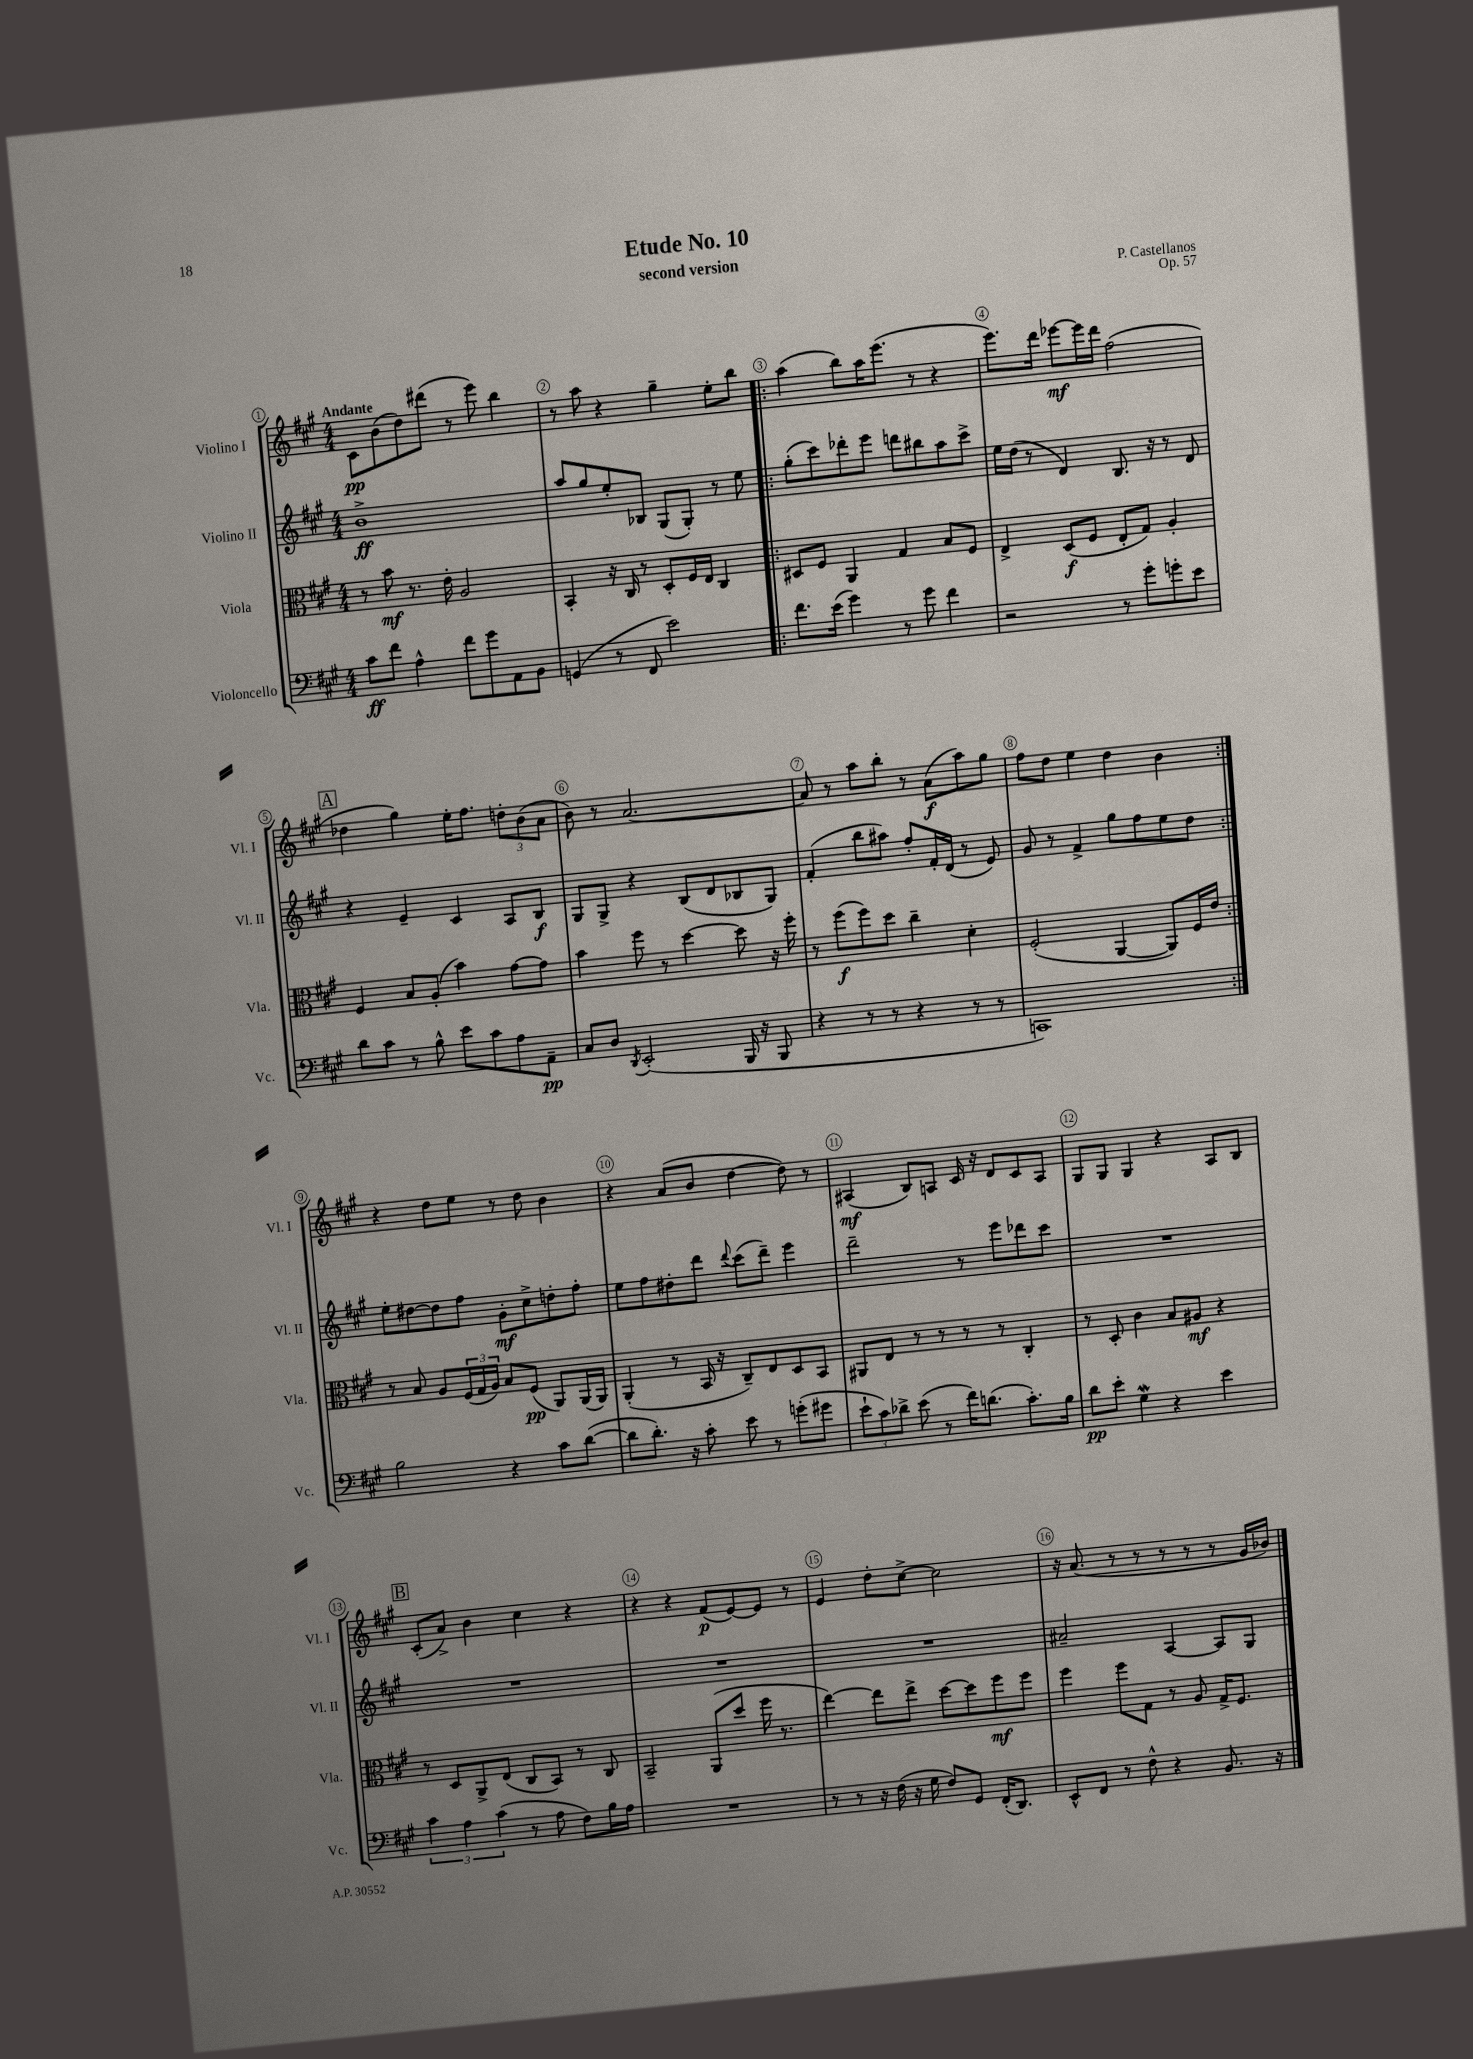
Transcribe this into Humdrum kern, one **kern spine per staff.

**kern	**kern	**kern	**kern
*staff4	*staff3	*staff2	*staff1
*clefF4	*clefC3	*clefG2	*clefG2
*k[f#c#g#]	*k[f#c#g#]	*k[f#c#g#]	*k[f#c#g#]
*M4/4	*M4/4	*M4/4	*M4/4
8c#	8r	1b^	8c#
8f#	8b	.	(8b
4A^^	8.r	.	8dd)
.	.	.	(8ddd#
.	16e'	.	.
8f#	2A	.	8r
8g#	.	.	8eee)
8AA	.	.	4bb
8BB	.	.	.
=	=	=	=
(4GG	4BB'	8aa	8r
.	.	8gg#	8aa
8r	16r	8ee'	4r
.	16C#	.	.
8FF#	8r	8B-	.
2e)	8D'	(8G#	4gg#~
.	16F#	8G#')	.
.	16E	.	.
.	4C#	8r	8ee'
.	.	8ee	8bb
=!|:	=!|:	=!|:	=!|:
8.f#	8D#	(8gg#'	(4aa
.	8F#	8ccc#)	.
(16e	.	.	.
4g#)	4AA	8ddd-'	8bb)
.	.	8eee	16aa
.	.	.	(8.eee
8r	4G#	8ddd	.
8g#	.	8bb#	8r
4f#	8B	8aa	4r
.	8F#	8ccc#^	.
=	=	=	=
2r	4E^	16ee	8.eee)
.	.	(16dd	.
.	.	8r	.
.	.	.	16ddd
.	(8D	4d)	[8eee-
.	8F#	.	16eee-]
.	.	.	16ddd
8r	8E'	8.B	(2ff#
8g#'	8G#)	.	.
.	.	16r	.
8g'	4A'	8r	.
8e	.	8d	.
=	=	=	=
8d	4F#	4r	4dd-
8c#	.	.	.
8r	8B	4e~	4gg#)
8B^^	(8A'	.	.
8e	4b)	4c#	16ee'
.	.	.	8.ff#
8c#	.	.	.
8A	[8g#	8A	12dd'
.	.	.	(12b
8AA~	8g#]	8B	.
.	.	.	12a
=	=	=	=
8C#	4b	8G#	8b)
8D	.	8G#^	8r
8qDD	.	.	.
(2EE'	8ff#	4r	[2.a
.	8r	.	.
.	[4dd	(8B	.
.	.	8d	.
16BBB	8dd]	8B-	.
16r	.	.	.
8BBB	16r	8G#)	.
.	16ff#'	.	.
=	=	=	=
4r	8r	(4f#'	8a]
.	(8ff#	.	8r
8r	8ff#)	8bb	8aa
8r	8dd	8aa#)	8bb'
4r	4cc#~	8ff#'	8r
.	.	16f#'	(8a
.	.	(16d	.
8r	4d'	8r	8aa)
8r	.	8e)	8gg#
=	=	=	=
1CC)	(2F#'	8g#	8ff#
.	.	8r	8dd
.	.	4f#^	4ee
.	[4AA	8gg#	4dd
.	.	8ff#	.
.	8AA])	8ee	4b
.	16F#	8dd	.
.	16e	.	.
=:|!	=:|!	=:|!	=:|!
2B	8r	8ee'	4r
.	8B	[8dd#	.
.	8A	8dd#]	8dd
.	(24F#	8ff#	8ee
.	24G#	.	.
.	24A)	.	.
4r	8B	8g#'	8r
.	(8F#	8cc#^	8dd
8c#	8AA)	8dd'	4b
([8d	(16AA	8ff#'	.
.	16AA)	.	.
=	=	=	=
8d]	(4AA'	8ee	4r
8.d')	.	8ff#	.
.	8r	8dd#'	(8a
16r	.	.	.
8c#'	16BB	8ddd	8b
.	16r	.	.
.	.	8qqddd	.
8e	8C#~)	(8ccc#	[4dd
8r	8E	8ddd~)	.
(8g'	8D	4eee	8dd])
8g#	8BB	.	8r
=	=	=	=
12e`	8AA#	2ddd~	(4A#
12c#)	.	.	.
.	8E	.	.
12d-^	.	.	.
(8e	8r	.	8B)
8r	8r	.	8A
16f#)	8r	8r	16c#
(8.d	.	.	16r
.	8r	8eee	8d
8.c#')	4C#'	8ddd-	8c#
.	.	8ccc#	8A
16B	.	.	.
=	=	=	=
8d	8r	1r	8G#
8e'	8D'	.	8G#
4G#	4c#	.	4G#
4r	8B	.	4r
.	8A#	.	.
4e	4r	.	8A
.	.	.	8B
=	=	=	=
6c#	8r	1r	(8c#'
.	8D	.	8a^)
6A	.	.	.
.	8AA^	.	4b
(6c#	.	.	.
.	(8E	.	.
8r	8C#	.	4cc#
8A	8BB)	.	.
8F#)	8r	.	4r
16B	8C#	.	.
16A	.	.	.
=	=	=	=
1r	2BB~	1r	4r
.	.	.	4r
.	(8AA	.	(8f#
.	8dd	.	[8e)
.	16ff#	.	8e]
.	8.r	.	.
.	.	.	8r
=	=	=	=
8r	[4ee)	1r	4e
8r	.	.	.
16r	8ee]	.	8dd'
(16F#	.	.	.
16r	8ee^	.	[8cc#^
16G#	.	.	.
8F#)	[8dd	.	2cc#]
8GG#	8dd]	.	.
(16FF#'	8ff#	.	.
8.DD)	.	.	.
.	8ff#	.	.
=	=	=	=
8EE^^	4ff#	2a#~	16r
.	.	.	(8.a
8FF#	.	.	.
8r	8ff#	.	8r
8F#^^	8G#	.	8r
4r	8r	[4A	8r
.	8A	.	8r
8.BB	16G#^	8A]	8r
.	8.F#	.	.
.	.	8G#	16g#
16r	.	.	16b-)
==	==	==	==
*-	*-	*-	*-
